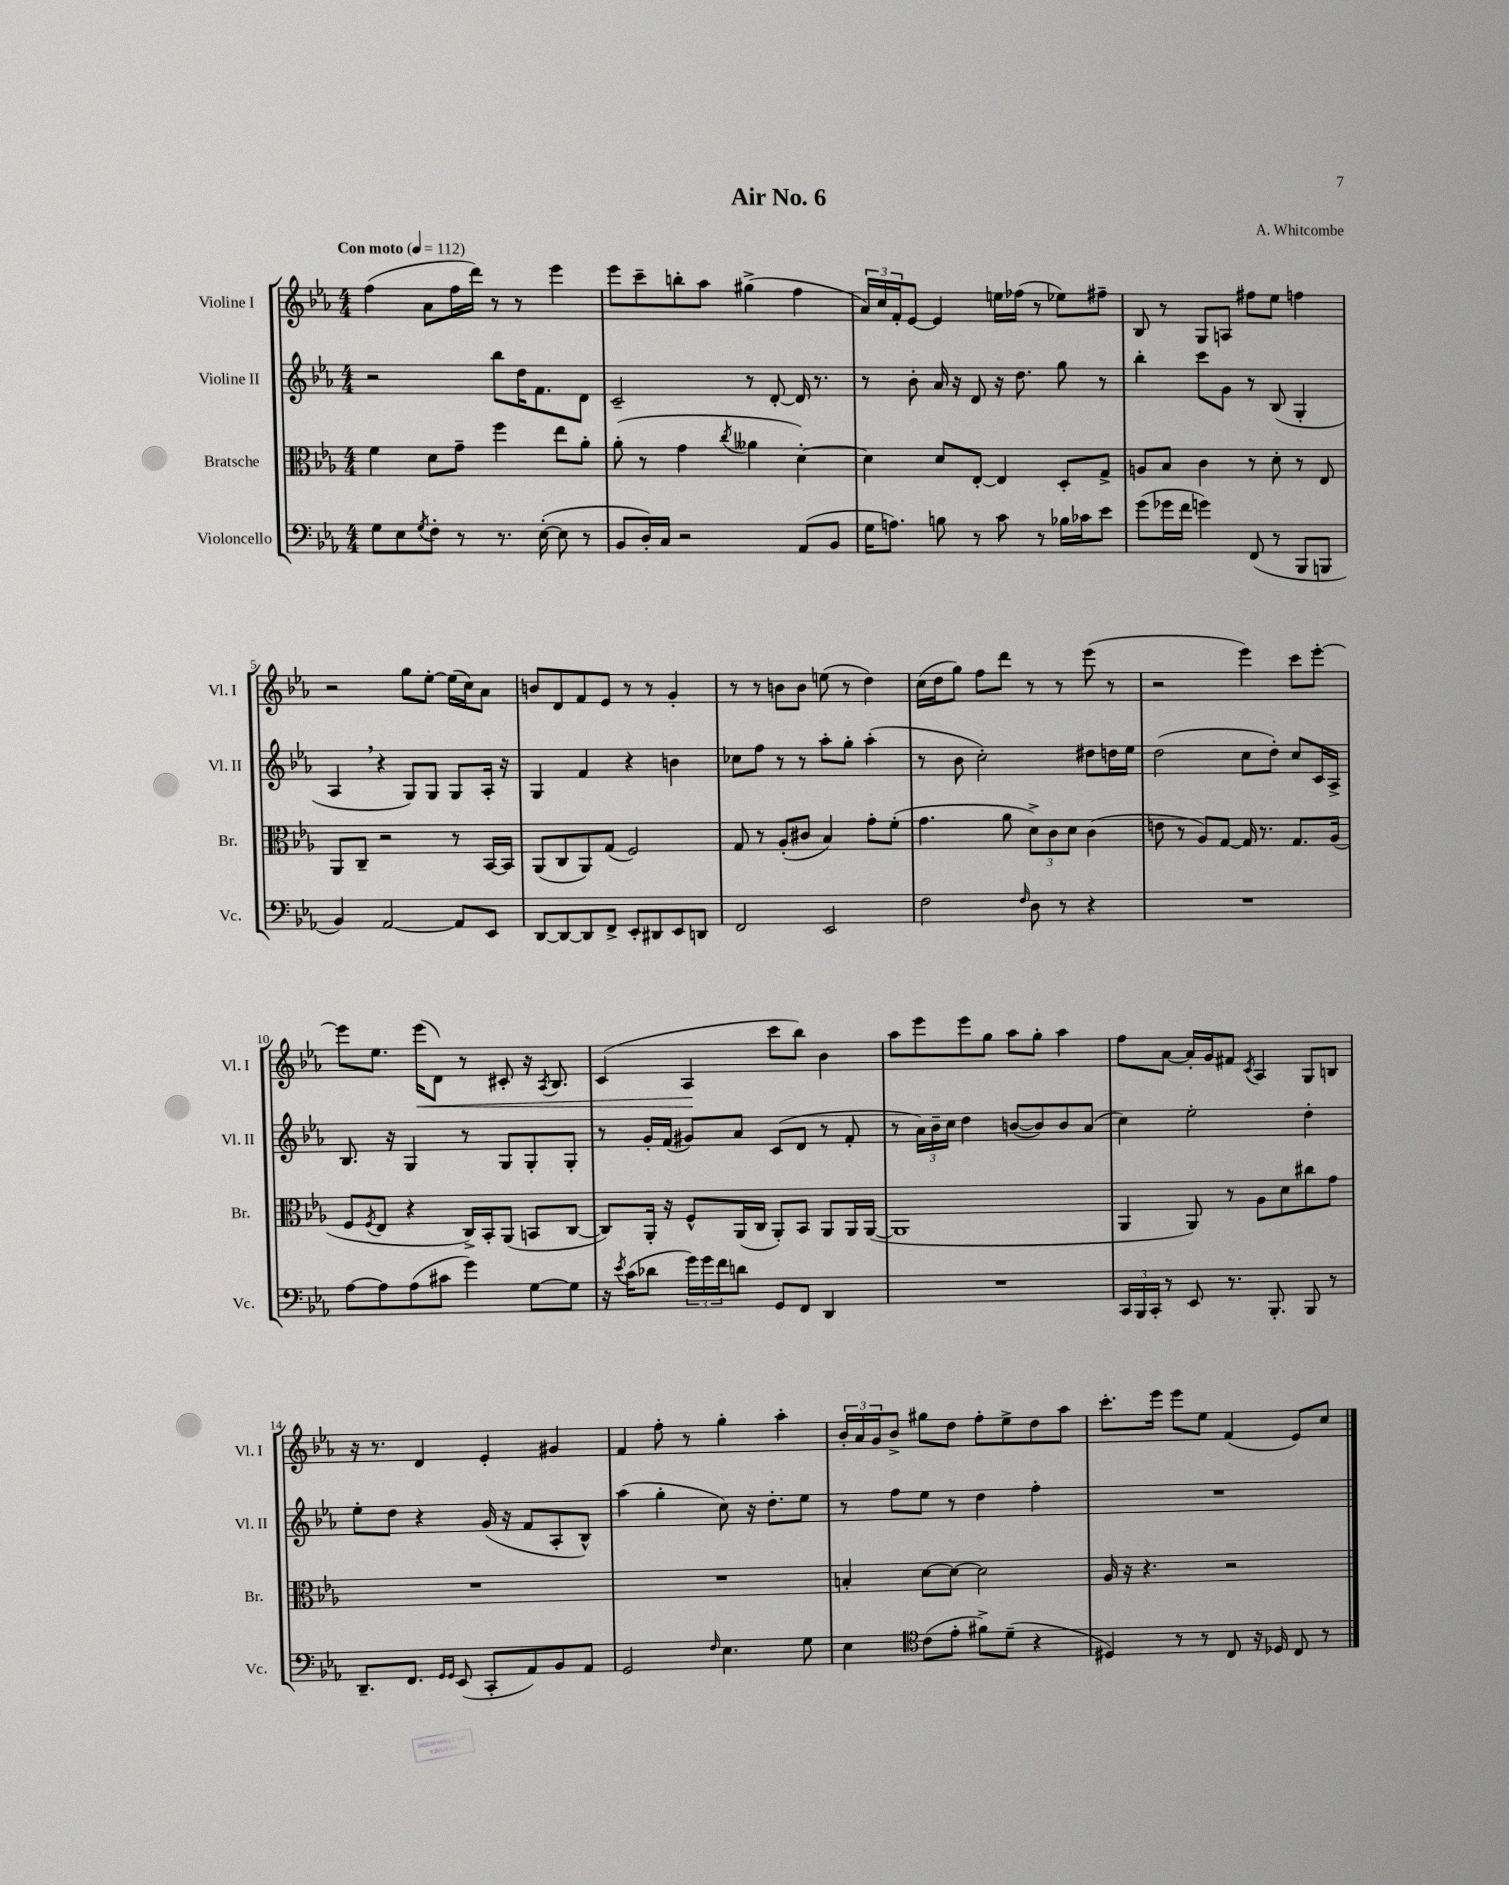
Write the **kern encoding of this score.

**kern	**kern	**kern	**kern
*staff4	*staff3	*staff2	*staff1
*clefF4	*clefC3	*clefG2	*clefG2
*k[b-e-a-]	*k[b-e-a-]	*k[b-e-a-]	*k[b-e-a-]
*M4/4	*M4/4	*M4/4	*M4/4
*MM112	*MM112	*MM112	*MM112
8G	4f	2r	(4ff
8E-	.	.	.
8qG	.	.	.
8F'	8d	.	8a-
8r	8g~	.	16ff
.	.	.	16ddd)
8.r	4ff	8bb-	8r
.	.	16dd	8r
([16E-'	.	8.f	.
8E-]	8ee-	.	4eee-
8r	8a-'	8d	.
=	=	=	=
8BB-	(8a-'	2c~	8eee-
16D')	8r	.	8ccc~
16C	.	.	.
2r	4g	.	8bb'
.	.	.	8aa-
.	8qcc	.	.
.	4a--	8r	(4gg#^
.	.	[8d'	.
(8AA-	[4d')	16d]	4ff
.	.	8.r	.
8BB-	.	.	.
=	=	=	=
16G	4d]	8r	24a-)
.	.	.	24cc
8.A)	.	.	.
.	.	.	24f'
.	.	8b-'	[8e-
8B	8d	16a-	4e-]
.	.	16r	.
8r	[8E-'	8d	.
8c	4E-]	16r	16ee
.	.	8.dd	(16ff-
8r	.	.	8r
16B-	8D'	8gg	8ee-)
16c-	.	.	.
8e-	8G^	8r	8ff#~
=	=	=	=
(8g	8A	4bb-'	8B-
16g-	8B-	.	8r
16f	.	.	.
4g)	4c	8ccc	8G
.	.	8g	8A
(8FF	8r	8r	8ff#
8r	8d'	(8B-	8ee-
8BBB-	8r	4G'	4ff
8BBB	8E-	.	.
=	=	=	=
4BB-)	8AA-	4A-	2r
.	8C~	.	.
[2AA-	2r	4r	.
.	.	8G)	8gg
.	.	8G	[8ee-'
8AA-]	8r	8G	(16ee-]
.	.	.	16cc)
8EE-	[16BB-	16A-'	8a-
.	16BB-]	16r	.
=	=	=	=
[8DD	(8AA-	4G	8b
8DD_	8C	.	8d
8DD]	8AA-)	4f	8f
8FF^	(8G	.	8e-
8EE-'	2F)	4r	8r
8DD#	.	.	8r
8EE-	.	4b	4g'
8DD	.	.	.
=	=	=	=
2FF	8G	8cc-	8r
.	8r	8ff	8r
.	(8A-'	8r	8b
.	8c#	8r	8b
2EE-	4B-)	8aa-'	(8ee
.	.	8gg'	8r
.	8g'	(4aa-'	4dd)
.	(8f'	.	.
=	=	=	=
2F	4.g	8r	(16cc
.	.	.	16dd
.	.	8b-	8gg)
.	.	2cc')	8ff
.	8a-	.	8ddd
16qqF	.	.	.
8D	12d^)	.	8r
.	12c	.	.
8r	.	.	8r
.	12d	.	.
4r	(4c	8dd#	(8eee-
.	.	16dd	8r
.	.	16ee-	.
=	=	=	=
1r	8e	(2dd	2r
.	8r	.	.
.	8A-)	.	.
.	[8G	.	.
.	16G]	8cc	4eee-)
.	8.r	.	.
.	.	8dd')	.
.	8.G	8cc	8ccc
.	.	16c	[8eee-'
.	(16A-	16A-^	.
=	=	=	=
[8A-	8F	8.B-	8eee-]
.	8qF	.	.
8A-]	8E-	.	8.ee-
.	.	16r	.
(8A-	4r	4G	.
.	.	.	(16eee-
8c#	.	.	8d)
4g)	16C^)	8r	8r
.	16BB-'	.	.
.	(8AA-	8G	8c#'
[8G	8BB	8G'	16r
.	.	.	8qA-
.	.	.	8.B-
8G]	[8C	8G'	.
=	=	=	=
16r	8C])	8r	(4c
8qe-	.	.	.
(16c	.	.	.
8d-	16AA-'	16g'	.
.	16r	(16f	.
24g)	8F^^	8g#)	4A-
24g	.	.	.
24f	.	.	.
8d	(16AA-	8a-	.
.	16C	.	.
8GG	8AA-')	(8c	8ccc
8FF	8BB-	8d	8bb-)
4DD	8AA-	8r	4b-
.	16AA-	8f'	.
.	([16AA-	.	.
=	=	=	=
1r	1AA-]	8r	8aa-
.	.	24a-)	8eee-
.	.	24b-~	.
.	.	24cc	.
.	.	4dd	8eee-
.	.	.	8gg
.	.	([8b	8aa-
.	.	8b])	8gg'
.	.	8b	4aa-
.	.	(8a-	.
=	=	=	=
24CC	4AA-	4cc)	8ff
24BBB-	.	.	.
24CC'	.	.	.
8r	.	.	[8a-
8EE-	8AA-)	2ee-'	16a-']
.	.	.	16g
8.r	8r	.	8f#
.	.	.	8qc
.	8A-	.	4A-
8.BBB-'	.	.	.
.	8d	.	.
8BBB-	8cc#	4dd'	8G
8r	8g	.	8B
=	=	=	=
8.DD~	1r	8ee-'	16r
.	.	.	8.r
.	.	8dd	.
8.FF	.	.	.
.	.	4r	4d
16qqGG	.	.	.
16qqGG	.	.	.
(8EE-	.	.	.
8CC'	.	(16g	4e-'
.	.	16r	.
8AA-)	.	8f	.
8BB-	.	8A-'	4g#
8AA-	.	8B-^^)	.
=	=	=	=
2GG	1r	(4aa-	4f
.	.	4gg'	8ff'
.	.	.	8r
16qqF	.	.	.
4.E-	.	8cc)	4gg'
.	.	16r	.
.	.	8.dd'	.
.	.	.	4aa-'
8G	.	8ee-	.
=	=	=	=
4E-	4B'	8r	24b-'
.	.	.	24a-
.	.	.	24g
.	.	8ff	8b-^
*clefC4	*	*	*
(8c	[8d	8ee-	8gg#
8e-'	8d_	8r	8dd
8f#^)	2d]	4dd	8ff'
(8d~	.	.	8ee-^
4r	.	4ff'	8dd
.	.	.	8aa-
=	=	=	=
4D#)	16A-	1r	8.ccc'
.	16r	.	.
.	4.r	.	.
.	.	.	16eee-
8r	.	.	8eee-
8r	.	.	8ee-
8C	2r	.	(4f
16r	.	.	.
16D-	.	.	.
8C	.	.	8e-)
8r	.	.	8cc
==	==	==	==
*-	*-	*-	*-
